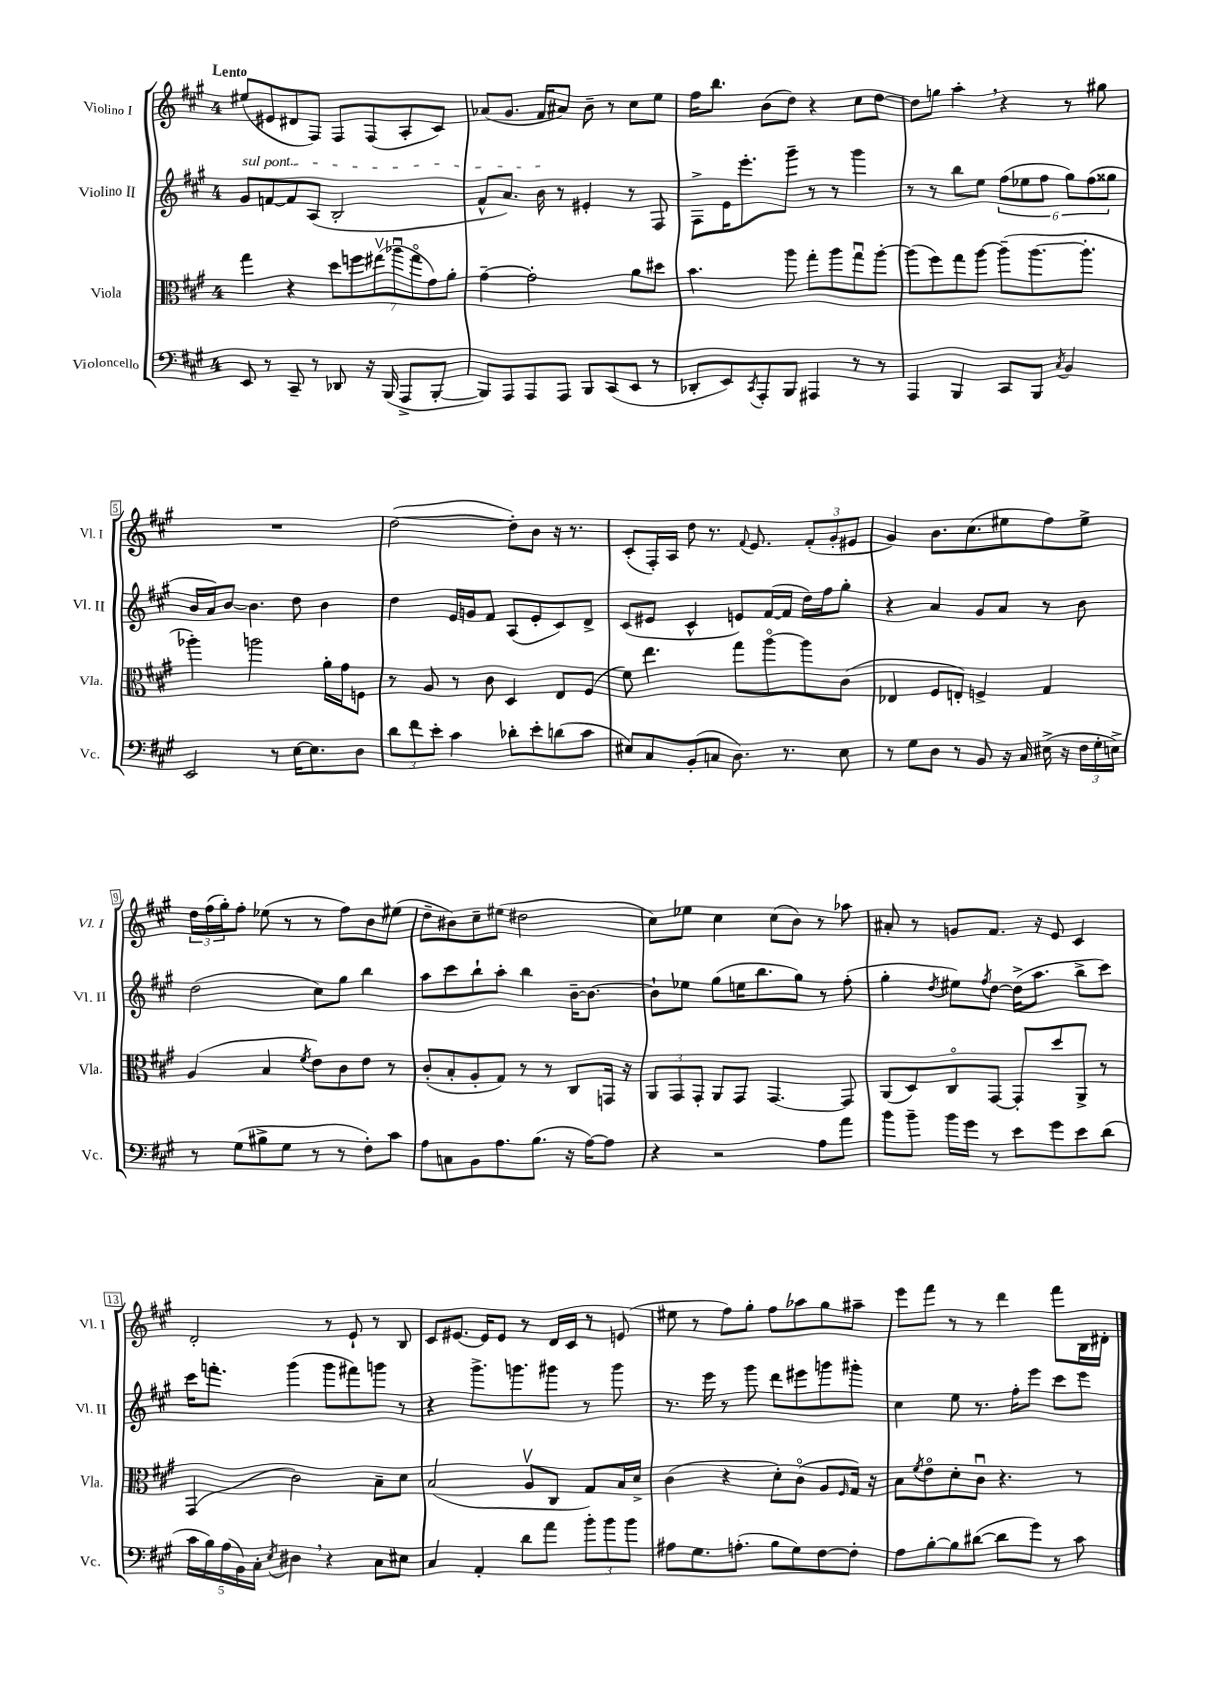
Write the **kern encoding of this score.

**kern	**kern	**kern	**kern
*staff4	*staff3	*staff2	*staff1
*clefF4	*clefC3	*clefG2	*clefG2
*k[f#c#g#]	*k[f#c#g#]	*k[f#c#g#]	*k[f#c#g#]
*M4/4	*M4/4	*M4/4	*M4/4
8EE	4gg#	8g#	(8ee#
8r	.	[8f	8e#
8CC#~	4r	8f]	8d#
8r	.	(8A	8F#)
8DD-	14dd	2B'	8F#
.	14ff	.	.
16r	.	.	(8F#
.	(14ee#v	.	.
(16BBB	.	.	.
.	14aa-u	.	.
8AAA^	.	.	8A'
.	14gg#o	.	.
.	14g#)	.	.
[8BBB'	.	.	8c#)
.	14a'	.	.
=	=	=	=
8BBB])	[4g#~	8f#^^	(8a-
8AAA	.	8.a)	8.g#
8AAA	2g#']	.	.
.	.	16b	16f#
8AAA	.	8r	8a#)
8BBB	.	4e#'	8b~
(8CC#	.	.	8r
8EE	8a	8r	8cc#
8r	8dd#	8F#	8ee
=	=	=	=
8DD-'	4.b	8F#^	16ff#
.	.	.	8.bb
8EE)	.	16e	.
.	.	8.eee'	.
8qCC#	.	.	.
8AAA'	.	.	(8b
8BBB	8aa	8ggg#~	8dd)
4AAA#	8gg#'	8r	4r
.	8aa	8r	.
8r	8gg#u	4ggg#	8cc#
8r	[8aa'	.	[8dd
=	=	=	=
4AAA	(8aa]	8r	8dd]
.	8ff#)	8r	8gg
4BBB	8gg#	8bb	4aa'
.	[8aa	8ee	.
8CC#	(8aa~]	(12ff#	4r
.	.	12ee-	.
8BBB	[8.aa	.	.
.	.	12ff#	.
8qC#	.	.	.
4BB	.	12gg#)	8r
.	8.aa']	.	.
.	.	(12ff#	.
.	.	.	8gg#
.	.	12gg##	.
=	=	=	=
2EE	4aa-')	16b	1r
.	.	16a)	.
.	.	[8b	.
.	2aa	4.b]	.
8r	.	.	.
[16E	.	8dd	.
8.E]	.	.	.
.	16a'	4b	.
.	16g#	.	.
8D	8F	.	.
=	=	=	=
12d	8r	4dd	([2dd
12f#	.	.	.
.	8A	.	.
12e'	.	.	.
4c#	8r	16e	.
.	.	16g	.
.	8c#	8f#	.
8d-'	4D	(8A	8dd'])
8e'	.	8e'	8b
(8d	8E	8c#)	16r
.	.	.	8.r
8c#	(8F#	8d^	.
=	=	=	=
8E#)	8f#)	(8c#	(8c#'
8C#	4.ee	8e#	16F#')
.	.	.	16A
(8BB'	.	4c#^^	8dd
8C	.	.	8.r
8.D)	8gg#	8e)	.
.	.	.	8qqf#
.	.	.	8.e
.	[8aao	([16f#	.
8.r	.	16f#]	.
.	8aa]	16dd)	(12f#'
.	.	16ff#	.
.	.	.	12g#'
8E#	(8c#	8gg#'	.
.	.	.	12e#
=	=	=	=
8r	4E-	4r	4g#)
8G#	.	.	.
8D	8F#	4a	8.b
8r	8E')	.	.
.	.	.	(8.cc#
8BB	4F^	8g#	.
16r	.	8a	8ee#
16C#	.	.	.
(16E#^	4G#	8r	8ff#)
16r	.	.	.
24F#	.	8b	8ee#^
24G#'	.	.	.
24E^)	.	.	.
=	=	=	=
8r	(4A	(2dd	24dd
.	.	.	(24ff#
.	.	.	24gg#')
(8G#	.	.	8ff#'
8B#^	4B	.	(8ee-
8G#	.	.	8r
.	8qf#	.	.
8r	8e)	8cc#)	8r
8r	8c#	8gg#	8ff#)
8F#')	8e	4bb	8b
8c#	8r	.	(8ee#
=	=	=	=
8A	(8c#'	8aa	8dd~
8C	8B'	8ccc#	8b#)
8BB	8A'	8bb`	8cc#~
8.A	8G#)	8aa'	(8ee#
.	8r	4bb	2dd#
(8.B	.	.	.
.	8r	.	.
16r	8C#	[16b~	.
[16A)	.	8.b_	.
8A]	16GG	.	.
.	16r	.	.
=	=	=	=
4r	12AA	8b`]	8cc#)
.	12GG#	.	.
.	.	8ee-	8ee-
.	12GG#'	.	.
2r	8AA	(8gg#	4cc#
.	8GG#	16ee	.
.	.	8.bb	.
.	[4.GG#	.	(8cc#
.	.	8gg#)	8b)
8A	.	8r	8r
8a	8GG#]	(8ff#'	8aa-
=	=	=	=
8b	(8AA	4gg#'	8a#'
8b~	8D)	.	8r
.	.	8qdd	.
16b	8C#o	8ee#)	8g
16g#	.	.	.
.	.	8qff#	.
8r	[8GG#	[8dd	8.f#
8e	8GG#']	(16dd^]	.
.	.	8.aa	16r
8g#	8dd	.	8e
8e	8AA^	8bb^	4c#
(8d	8r	8ccc#)	.
=	=	=	=
20c#	(4GG#	16ccc#	2d'
20B)	.	.	.
.	.	8.fff'	.
(20A	.	.	.
20BB)	.	.	.
20C#'	.	.	.
8qE	.	.	.
4D#	2c#)	(4ggg#	.
4r	.	8ggg#	8r
.	.	8fff#)	8e`
8C#	8B~	8ggg	8r
8E#	8d	8r	8B
=	=	=	=
4C#	(2B	4r	8c#
.	.	.	[8.e#
4AA'	.	8.ggg#^	.
.	.	.	16e#]
.	.	.	8e#
.	.	8.ggg	.
8d	8Av	.	8r
8a	8C#	8ggg#	16d
.	.	.	16c#
12b'	8G#)	8r	8r
12b	.	.	.
.	16B	8ggg#	(8e
12b	.	.	.
.	16d^	.	.
=	=	=	=
8A#	(4c#	8.r	8ee#
8.G#	.	.	8r
.	.	16eee	.
.	4r	8r	8ff#)
(8.A'	.	.	.
.	.	8ggg#	8gg#'
8B	8d')	8ddd	8ff#
8G#)	(8c#o	8eee#	8aa-
[8F#	8A	8ggg	8gg#
.	16qqF#	.	.
8F#']	16G#)	8ggg#'	8aa#~
.	16r	.	.
=	=	=	=
8A	8B	4cc#	8eee
.	8qf#	.	.
[8B'	8eo	.	8fff#
8B]	8d'	8ee	8r
([8d#	8c#u	8.r	8r
8d#]	4.r	.	4ddd
.	.	16ff#'	.
8g#)	.	8eee	.
8r	.	8ccc#	8fff#
8c#	8r	8eee	16B
.	.	.	16d#'
==	==	==	==
*-	*-	*-	*-
